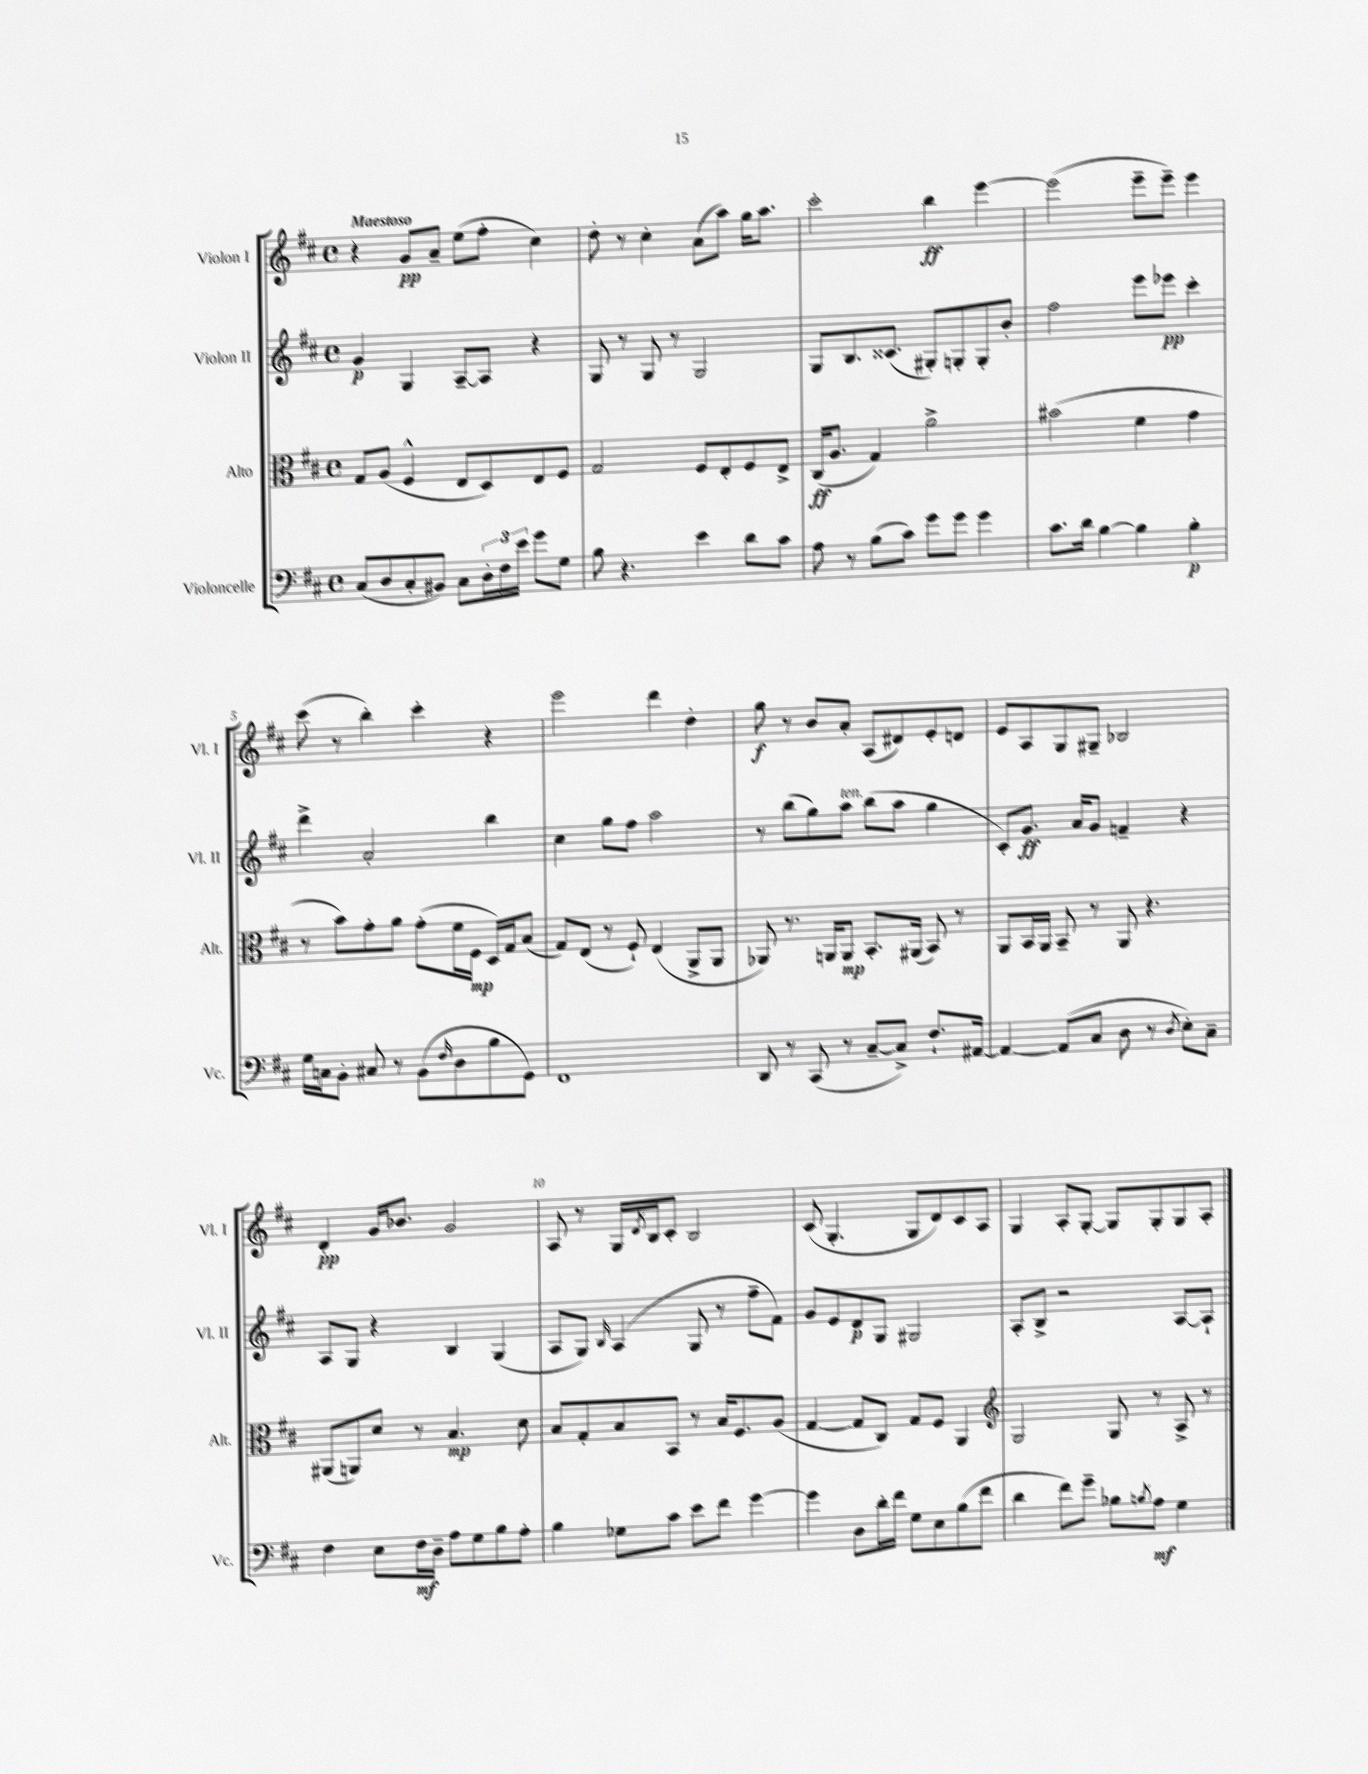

**kern	**kern	**kern	**kern
*staff4	*staff3	*staff2	*staff1
*clefF4	*clefC3	*clefG2	*clefG2
*k[f#c#]	*k[f#c#]	*k[f#c#]	*k[f#c#]
*M4/4	*M4/4	*M4/4	*M4/4
*met(c)	*met(c)	*met(c)	*met(c)
(8C#/L	8G/L	4g/	4r
8D/	(8A/J	.	.
8C#'/	4F#^^/	4G/	8g/L
8BB#/J)	.	.	8a~/J
8C#\L	8E/L	[8A~/L	(8ee\L
24D'\L	8D/)	8A/]J	8ff#'\J
24F#\	.	.	.
24e\JJ	.	.	.
8g\L	8E/	4r	4cc#\)
8G\J	8F#/J	.	.
=	=	=	=
8B\	2G/	8G/	8dd'\
4.r	.	8r	8r
.	.	8G/	4cc#'\
.	.	8r	.
4e\	8F#/L	2G/	(8a\L
.	8E'/	.	8aa\J)
8d\L	8F#/	.	16gg\LK
.	.	.	8.aa\J
8c#\J	8E^/J	.	.
=	=	=	=
8A\	(16C#/LK	8G/L	2ccc#'\
.	8.A/J	.	.
8r	.	8.B/	.
(8B\L	4G/)	.	.
.	.	(8.c##/J	.
8c#\J)	.	.	.
8g\L	2a^\	8G#'/L)	4bb\
8g\J	.	8G'/	.
4g\	.	8G'/	[4eee\
.	.	8b'/J	.
=	=	=	=
8.c#\L	(2b#\	2ff#\	(2eee\]
16d\Jk	.	.	.
[4B\	.	.	.
4B\]	4f#\	8eee\L	8eee~\L
.	.	8eee-\J	8eee~\J)
4B'\	4g\	4ccc#'\	4eee\
=	=	=	=
16G\LL	8r	4ddd^\	(8ccc#\
16C\J	.	.	.
8BB'\J	8b\L)	.	8r
8C#/	8g'\	2a'/	4bb'\)
8r	8a\J	.	.
(8BB\L	(8g'\L	.	4ccc#'\
16qqF#/	.	.	.
8D\	16f#\L	.	.
.	16F#\JJ	.	.
8B\	16D/LL)	4bb\	4r
.	16G/J	.	.
8GG\J)	(8B/J	.	.
=	=	=	=
1FF#	8G/L)	4cc#\	2eee\
.	(8E/J	.	.
.	8r	8gg\L	.
.	8F#`/)	8ff#\J	.
.	(4E/	2aa\	4ddd\
.	8AA^/L	.	4dd'\
.	8AA/J	.	.
=	=	=	=
8DD/	8AA-/)	8r	8gg\
8r	8.r	(8bb\L	8r
(8CC#/	.	8gg\)	8b/L
.	16AA/LK	.	.
8r	8AA/J	8aa\J	8a'/J
[8C#~/L	8.BB'/L	(8bb\L	(8A/L
8C#^/]J)	.	8aa\J	8d#/)
.	(16AA#/Jk	.	.
8.F#`/L	8BB/)	4gg\	8e'/
.	8r	.	8d/J
[16AA#/Jk	.	.	.
=	=	=	=
4AA#/_	8AA/L	8c#'/L)	8e/L
.	16BB/L	8.g/J	8A/
.	16AA/JJ	.	.
(8AA#/]L	8BB~/	.	8G/
.	.	16a/LK	.
8C#/J	8r	8g/J	8G#~/J
8D\	8AA/	4f~/	2B-/
8r	4.r	.	.
8qD/	.	.	.
8E'\L)	.	4r	.
8C#~\J	.	.	.
=	=	=	=
4F#\	(8AA#/L	8A/L	4d'/
.	8AA/)	8G/J	.
8E\L	8d/J	4r	16g/LK
.	.	.	8.b-/J
16F#\L	8r	.	.
16D~\JJ	.	.	.
8A\L	4.B/	4B/	2g/
8G\	.	.	.
8B\	.	(4G/	.
8A'\J	8d\	.	.
=	=	=	=
4B\	8B/L	8A/L	8A/
.	8G'/	8G/J)	8r
.	.	16qqB/	.
8G-\L	8B/	(4A/	16G/LL
.	.	.	8qd/
.	.	.	16B/J
8c#\J	8BB/J	.	8c#'/J
8e\L	8r	8G/	2B/
8f#\J	16B/LK	8r	.
.	8.F#/	.	.
[4g\	.	8ff#~\L	.
.	(8A/J	8f#\J)	.
=	=	=	=
4g\]	[4G/	8g/L	(8c#/
.	.	8e/	4.G'/
8D\L	8G/]L	8d/	.
16d'\L	8C#/J)	8G/J	.
16f#\JJ	.	.	.
8G\L	8G/L	2G#/	8G/L
8E\	8F#/J	.	8d/)
(8B\	4AA/	.	8c#/
8f#\J	.	.	8A/J
=	=	=	=
*	*clefG2	*	*
4d\	2G/	8A'/L	4G/
.	.	8B^/J	.
8f#\L)	.	2r	8A'/L
8g~\J	.	.	[8G'/J
8B-\L	8G/	.	8G/]L
8qB/	.	.	.
8A\J	8r	.	8G'/
4G\	8A^/	[8A/L	8G/
.	8r	8A`/]J	8A'/J
==	==	==	==
*-	*-	*-	*-
